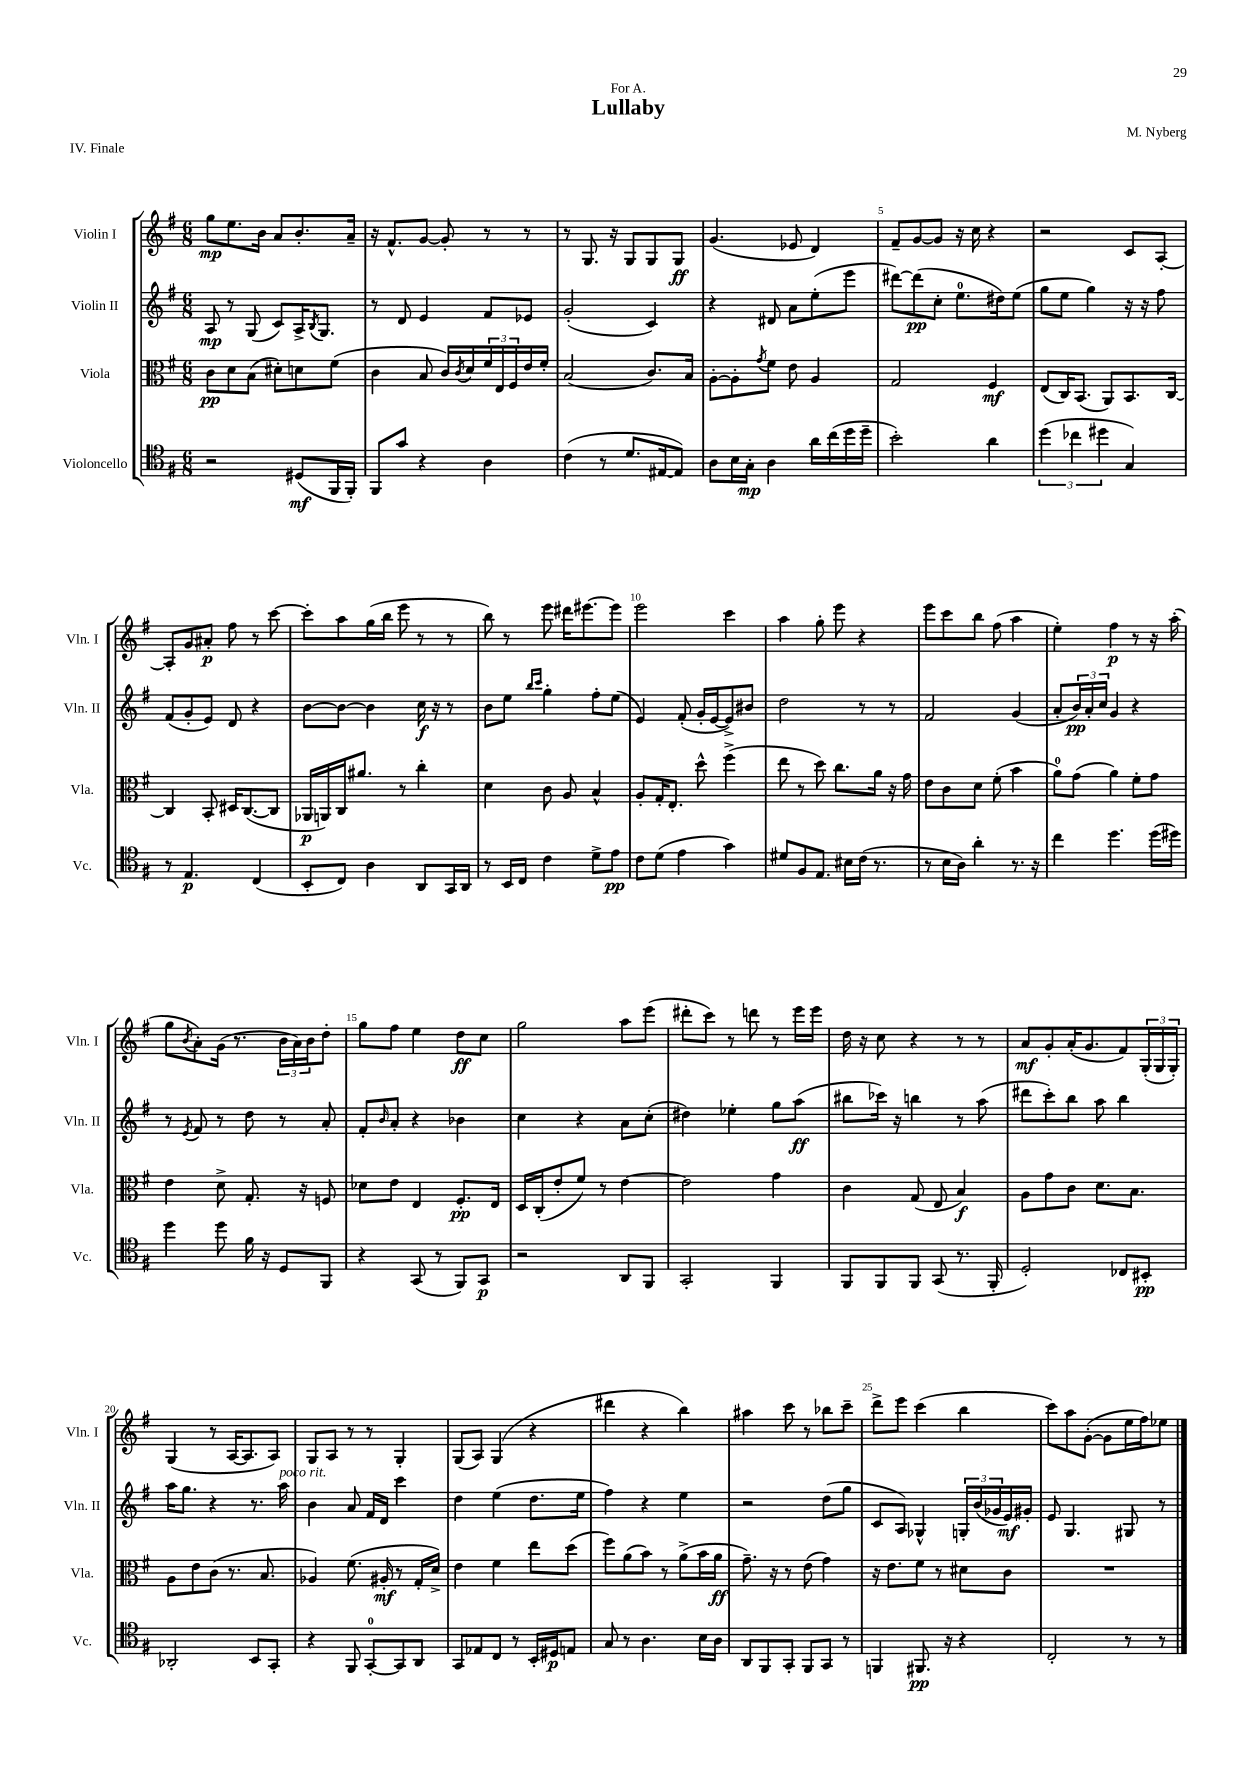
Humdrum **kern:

**kern	**dynam	**kern	**dynam	**kern	**dynam	**kern	**dynam
*part4	*part4	*part3	*part3	*part2	*part2	*part1	*part1
*staff4	*staff4	*staff3	*staff3	*staff2	*staff2	*staff1	*staff1
*I"Violoncello	*	*I"Viola	*	*I"Violin II	*	*I"Violin I	*
*I'Vc.	*	*I'Vla.	*	*I'Vln. II	*	*I'Vln. I	*
*clefC4	*	*clefC3	*	*clefG2	*	*clefG2	*
*k[f#]	*	*k[f#]	*	*k[f#]	*	*k[f#]	*
*M6/8	*	*M6/8	*	*M6/8	*	*M6/8	*
=1	=1	=1	=1	=1	=1	=1	=1
2r	.	8c\L	pp	8A/	mp	8gg\L	mp
.	.	8d\	.	8r	.	8.ee\	.
.	.	(8B\J	.	(8G/	.	.	.
.	.	.	.	.	.	16b\Jk	.
.	.	8d#X'\L)	.	8c/L)	.	8a/L	.
(8D#X/L	mf	8dn\	.	16A^/K	.	8.b'/	.
.	.	.	.	8qB/	.	.	.
.	.	.	.	8.G/J	.	.	.
16FF#/L	.	(8f#\J	.	.	.	.	.
16FF#'/JJ)	.	.	.	.	.	16a~/Jk	.
=2	=2	=2	=2	=2	=2	=2	=2
8FF#/L	.	4c\	.	8r	.	16r	.
.	.	.	.	.	.	8.f#^^/L	.
8g/J	.	.	.	8d/	.	.	.
4r	.	8B/	.	4e/	.	[8g/J	.
.	.	16c/LL)	.	.	.	8g'/]	.
.	.	8qc/	.	.	.	.	.
.	.	16d/	.	.	.	.	.
4A\	.	24f#/	.	8f#/L	.	8r	.
.	.	24E/	.	.	.	.	.
.	.	24F#/	.	.	.	.	.
.	.	16e/	.	8e-X/J	.	8r	.
.	.	16f#'/JJ	.	.	.	.	.
=3	=3	=3	=3	=3	=3	=3	=3
(4c\	.	(2B/	.	(2g'/	.	8r	.
.	.	.	.	.	.	8.G/	.
8r	.	.	.	.	.	.	.
.	.	.	.	.	.	16r	.
8.d/L	.	.	.	.	.	8G/L	.
.	.	8.c/L)	.	4c/)	.	8G/	.
[16E#X/k	.	.	.	.	.	.	.
8E#/J])	.	.	.	.	.	8G/J	ff
.	.	16B/Jk	.	.	.	.	.
=4	=4	=4	=4	=4	=4	=4	=4
8A\L	.	[8A'\L	.	4r	.	(4.g/	.
16B\L	.	8A'\]	.	.	.	.	.
16G'\JJ	mp	.	.	.	.	.	.
.	.	8qg/	.	.	.	.	.
4A\	.	8f#\J	.	8d#X/	.	.	.
.	.	8e\	.	8a\L	.	8e-X/	.
16a\LL	.	4A/	.	(8ee'\	.	4d/)	.
(16cc\	.	.	.	.	.	.	.
16dd\	.	.	.	8eee\J	.	.	.
16dd~\JJ	.	.	.	.	.	.	.
=5	=5	=5	=5	=5	=5	=5	=5
2b'\)	.	2G/	.	[8ddd#X\L)	.	8f#~/L	.
.	.	.	.	(8ddd#\]	pp	[8g/	.
.	.	.	.	8cc'\J	.	8g/J]	.
.	.	.	.	8.ee\L	.	16r	.
.	.	.	.	.	.	16cc\	.
4a\	.	4F#/	mf	.	.	4r	.
.	.	.	.	16dd#X\k)	.	.	.
.	.	.	.	(8ee\J	.	.	.
=6	=6	=6	=6	=6	=6	=6	=6
(6dd\	.	(8E/L	.	8gg\L	.	2r	.
.	.	16C/K)	.	8ee\J	.	.	.
6cc-X\	.	.	.	.	.	.	.
.	.	(8.BB/J	.	.	.	.	.
.	.	.	.	4gg\)	.	.	.
6dd#X\	.	.	.	.	.	.	.
.	.	8AA/L)	.	.	.	.	.
4G/)	.	8.BB/	.	16r	.	8c/L	.
.	.	.	.	16r	.	.	.
.	.	.	.	8ff#\	.	[8A'/J	.
.	.	[16C/Jk	.	.	.	.	.
!!LO:LB:g=z
=7	=7	=7	=7	=7	=7	=7	=7
8r	.	4C/]	.	(8f#/L	.	8A'/L]	.
4.E/	p	.	.	8g'/	.	8g/	.
.	.	8BB'/	.	8e/J)	.	8a#X'/J	p
.	.	16D#X/KL	.	8d/	.	8ff#\	.
.	.	([8.C/	.	.	.	.	.
(4C/	.	.	.	4r	.	8r	.
.	.	8C/J]	.	.	.	[8ccc\	.
=8	=8	=8	=8	=8	=8	=8	=8
8BB'/L	.	16AA-X/LL	p	[8b\L	.	8ccc'\L]	.
.	.	16AAn/)	.	.	.	.	.
8C/J)	.	16C/J	.	8b\J_	.	8aa\	.
.	.	8.a#X/J	.	.	.	.	.
4A\	.	.	.	4b\]	.	(16gg\L	.
.	.	.	.	.	.	16bb\JJ	.
.	.	8r	.	.	.	8eee\	.
8AA/L	.	4cc'\	.	16cc\	f	8r	.
.	.	.	.	16r	.	.	.
16GG/L	.	.	.	8r	.	8r	.
16AA/JJ	.	.	.	.	.	.	.
=9	=9	=9	=9	=9	=9	=9	=9
8r	.	4d\	.	8b\L	.	8bb\)	.
16BB/LL	.	.	.	8ee\J	.	8r	.
16C/JJ	.	.	.	.	.	.	.
.	.	.	.	16qqbb/LL	.	.	.
.	.	.	.	16qqccc/JJ	.	.	.
4c\	.	8c\	.	4gg'\	.	8eee\	.
.	.	8A/	.	.	.	16ddd#X\KL	.
.	.	.	.	.	.	[8.eee#X\	.
8d^\L	.	4B^^/	.	8ff#'\L	.	.	.
8e\J	pp	.	.	(8ee\J	.	8eee#\J]	.
=10	=10	=10	=10	=10	=10	=10	=10
8c\L	.	8A'/L	.	4e/)	.	2eee\	.
(8d\J	.	16G'/K	.	.	.	.	.
.	.	8.E'/J	.	.	.	.	.
4e\	.	.	.	(8f#'/	.	.	.
.	.	8dd^^\	.	16g'/LL	.	.	.
.	.	.	.	[16e/J	.	.	.
4g\)	.	(4ff#^\	.	8e^/])	.	4ccc\	.
.	.	.	.	8b#X/J	.	.	.
=11	=11	=11	=11	=11	=11	=11	=11
8d#X/L	.	8ee\	.	2dd\	.	4aa\	.
8F#/	.	8r	.	.	.	.	.
8.E/J	.	8dd\)	.	.	.	8gg'\	.
.	.	8.cc\L	.	.	.	8eee\	.
16B#X\LL	.	.	.	.	.	.	.
(16c\JJ	.	.	.	8r	.	4r	.
8.r	.	16a\Jk	.	.	.	.	.
.	.	16r	.	8r	.	.	.
.	.	16g\	.	.	.	.	.
=12	=12	=12	=12	=12	=12	=12	=12
8r	.	8e\L	.	2f#/	.	8eee\L	.
16B\LL	.	8c\	.	.	.	8ccc\	.
16A\JJ)	.	.	.	.	.	.	.
4a'\	.	8d\J	.	.	.	8bb\J	.
.	.	(8f#'\	.	.	.	(8ff#\	.
8.r	.	4b\	.	(4g/	.	4aa\	.
16r	.	.	.	.	.	.	.
=13	=13	=13	=13	=13	=13	=13	=13
4cc\	.	8a\L)	.	8a'/L	.	4ee'\)	.
.	.	(8g\J	.	24b/L)	pp	.	.
.	.	.	.	24a'/	.	.	.
.	.	.	.	24cc/JJ	.	.	.
4.dd\	.	4a\)	.	4g/	.	4ff#\	p
.	.	8f#'\L	.	4r	.	8r	.
(16dd\LL	.	8g\J	.	.	.	16r	.
16dd#X\JJ)	.	.	.	.	.	(16aa'\	.
!!LO:LB:g=z
=14	=14	=14	=14	=14	=14	=14	=14
4dd\	.	4e\	.	8r	.	8gg\L	.
.	.	.	.	8qe/	.	8qb/	.
.	.	.	.	8f#/	.	8a'\)	.
8dd\	.	8d^\	.	8r	.	(16g\Jk	.
.	.	.	.	.	.	8.r	.
16f#\	.	8.G'/	.	8dd\	.	.	.
16r	.	.	.	.	.	.	.
8D/L	.	.	.	8r	.	24b\LL	.
.	.	.	.	.	.	24a\)	.
.	.	16r	.	.	.	.	.
.	.	.	.	.	.	24b\J	.
8FF#/J	.	8Fn/	.	8a'/	.	8dd'\J	.
=15	=15	=15	=15	=15	=15	=15	=15
4r	.	8d-X\L	.	8f#'/L	.	8gg\L	.
.	.	.	.	16qqb/	.	.	.
.	.	8e\J	.	8a'/J	.	8ff#\J	.
(8GG/	.	4E/	.	4r	.	4ee\	.
8r	.	.	.	.	.	.	.
8FF#/L)	.	8.F#'/L	pp	4b-X\	.	8dd\L	ff
8GG/J	p	.	.	.	.	8cc\J	.
.	.	16E/Jk	.	.	.	.	.
=16	=16	=16	=16	=16	=16	=16	=16
2r	.	16D/LL	.	4cc\	.	2gg\	.
.	.	(16C'/J	.	.	.	.	.
.	.	8e'/	.	.	.	.	.
.	.	8f#/J)	.	4r	.	.	.
.	.	8r	.	.	.	.	.
8AA/L	.	[4e\	.	8a\L	.	8aa\L	.
8FF#/J	.	.	.	(8cc'\J	.	(8eee\J	.
=17	=17	=17	=17	=17	=17	=17	=17
2GG'/	.	2e\]	.	4dd#X\)	.	8ddd#X'\L	.
.	.	.	.	.	.	8ccc\J)	.
.	.	.	.	4ee-X'\	.	8r	.
.	.	.	.	.	.	8dddn\	.
4FF#/	.	4g\	.	8gg\L	.	8r	.
.	.	.	.	(8aa\J	ff	16eee\LL	.
.	.	.	.	.	.	16eee\JJ	.
=18	=18	=18	=18	=18	=18	=18	=18
8FF#/L	.	4c\	.	8bb#X\L	.	16dd\	.
.	.	.	.	.	.	16r	.
8FF#/	.	.	.	16ccc-X\Jk)	.	8cc\	.
.	.	.	.	16r	.	.	.
8FF#/J	.	(8G/	.	4bbn\	.	4r	.
(8GG/	.	8E/	.	.	.	.	.
8.r	.	4B/)	f	8r	.	8r	.
.	.	.	.	(8aa\	.	8r	.
16FF#'/	.	.	.	.	.	.	.
=19	=19	=19	=19	=19	=19	=19	=19
2D'/)	.	8A\L	.	8ddd#X\L	.	8a/L	mf
.	.	8g\	.	8ccc'\)	.	8g'/	.
.	.	8c\J	.	8bb\J	.	(16a'/K	.
.	.	.	.	.	.	8.g/	.
.	.	8.d\L	.	8aa\	.	.	.
8C-X/L	.	.	.	4bb\	.	8f#/)	.
.	.	8.B\J	.	.	.	.	.
8BB#X'/J	pp	.	.	.	.	(24G'/L	.
.	.	.	.	.	.	24G/	.
.	.	.	.	.	.	24G'/JJ)	.
!!LO:LB:g=z
=20	=20	=20	=20	=20	=20	=20	=20
2AA-X'/	.	8A\L	.	16aa\KL	.	(4G/	.
.	.	.	.	8.gg\J	.	.	.
.	.	8e\	.	.	.	.	.
.	.	(8c\J	.	4r	.	8r	.
.	.	8.r	.	.	.	[16A/KL	.
.	.	.	.	.	.	8.A/]	.
8BB/L	.	.	.	8.r	.	.	.
.	.	8.B/	.	.	.	.	.
8GG'/J	.	.	.	.	.	8A/J)	.
!	!	!	!	!LO:TX:a:i:t=poco rit.	!	!	!
.	.	.	.	16aa\	.	.	.
=21	=21	=21	=21	=21	=21	=21	=21
4r	.	4A-X/)	.	4b\	.	8G/L	.
.	.	.	.	.	.	8A/J	.
8FF#/	.	(8.f#\	.	8a/	.	8r	.
[8GG'/L	.	.	.	16f#/LL	.	8r	.
.	.	16A#X'/	mf	16d/JJ	.	.	.
8GG/]	.	8r	.	4ccc\	.	4G'/	.
8AA/J	.	16G'/LL	.	.	.	.	.
.	.	16d^/JJ)	.	.	.	.	.
=22	=22	=22	=22	=22	=22	=22	=22
8GG/L	.	4e\	.	4dd\	.	(8G/L	.
8E-X/	.	.	.	.	.	8A/J)	.
8C/J	.	4f#\	.	(4ee\	.	(4G/	.
8r	.	.	.	.	.	.	.
16BB'/LL	.	8ee\L	.	8.dd\L	.	4r	.
16D#X/J	p	.	.	.	.	.	.
8En/J	.	(8dd\J	.	.	.	.	.
.	.	.	.	16ee\Jk	.	.	.
=23	=23	=23	=23	=23	=23	=23	=23
8G/	.	8ff#\L)	.	4ff#\)	.	4ddd#X\	.
8r	.	(8a\	.	.	.	.	.
4.A\	.	8b\J)	.	4r	.	4r	.
.	.	8r	.	.	.	.	.
.	.	(8a^\L	.	4ee\	.	4bb\)	.
16B\LL	.	16b\L	.	.	.	.	.
16A\JJ	.	16a\JJ	ff	.	.	.	.
=24	=24	=24	=24	=24	=24	=24	=24
8AA/L	.	8.g~\)	.	2r	.	4aa#X\	.
8FF#/	.	.	.	.	.	.	.
.	.	16r	.	.	.	.	.
8GG'/J	.	8r	.	.	.	8ccc\	.
8FF#/L	.	(8e\	.	.	.	8r	.
8GG/J	.	4g\)	.	(8dd\L	.	8bb-X\L	.
8r	.	.	.	8gg\J	.	8ccc~\J	.
=25	=25	=25	=25	=25	=25	=25	=25
4FFn/	.	16r	.	8c/L	.	8ddd^\L	.
.	.	8.e\L	.	.	.	.	.
.	.	.	.	8A/J)	.	8eee\J	.
8.FF#X/	pp	8f#\J	.	4G-X^^/	.	(4ccc\	.
.	.	8r	.	.	.	.	.
16r	.	.	.	.	.	.	.
4r	.	8d#X\L	.	24Gn'/LL	.	4bb\	.
.	.	.	.	(24b/	.	.	.
.	.	.	.	24g-X/	.	.	.
.	.	8c\J	.	16e/)	mf	.	.
.	.	.	.	16g#X'/JJ	.	.	.
=26	=26	=26	=26	=26	=26	=26	=26
2C'/	.	2.r	.	8e/	.	8ccc\L)	.
.	.	.	.	4.G/	.	8aa\	.
.	.	.	.	.	.	([8g'\J	.
.	.	.	.	.	.	8g\L]	.
8r	.	.	.	8G#X/	.	16ee\L	.
.	.	.	.	.	.	16ff#\J)	.
8r	.	.	.	8r	.	8ee-X\J	.
==	==	==	==	==	==	==	==
*-	*-	*-	*-	*-	*-	*-	*-
